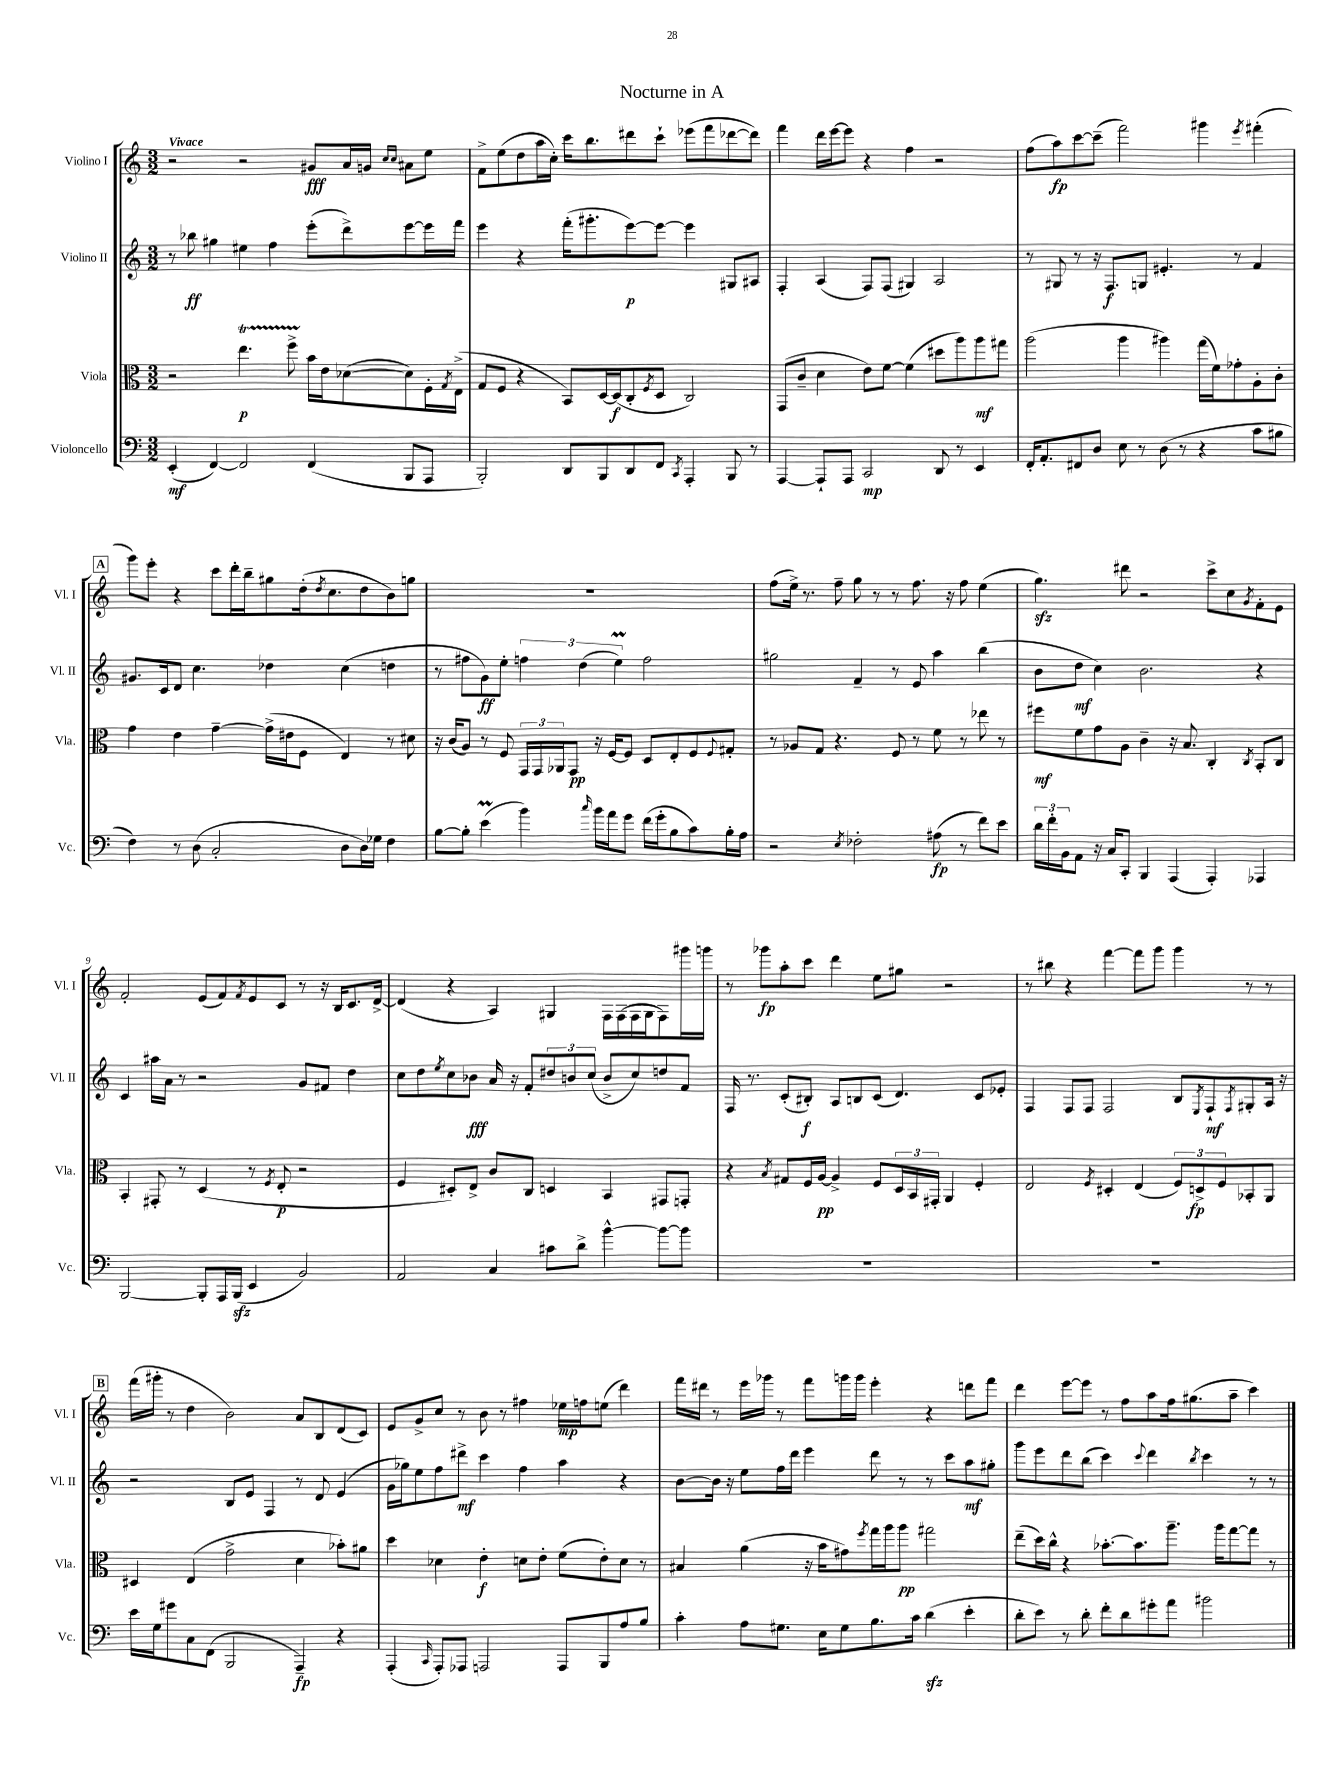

**kern	**dynam	**kern	**dynam	**kern	**dynam	**kern	**dynam
*part4	*part4	*part3	*part3	*part2	*part2	*part1	*part1
*staff4	*staff4	*staff3	*staff3	*staff2	*staff2	*staff1	*staff1
*I"Violoncello	*	*I"Viola	*	*I"Violino II	*	*I"Violino I	*
*I'Vc.	*	*I'Vla.	*	*I'Vl. II	*	*I'Vl. I	*
*clefF4	*	*clefC3	*	*clefG2	*	*clefG2	*
*k[]	*	*k[]	*	*k[]	*	*k[]	*
*M3/2	*	*M3/2	*	*M3/2	*	*M3/2	*
=1	=1	=1	=1	=1	=1	=1	=1
!	!	!	!	!	!	!LO:TX:a:B:t=Vivace	!
(4EE'/	mf	2r	.	8r	.	2r	.
.	.	.	.	8bb-X\	ff	.	.
[4FF/)	.	.	.	4gg#X\	.	.	.
2FF/]	.	4.eet\	p	4ee#X\	.	2r	.
.	.	.	.	4ff\	.	.	.
.	.	8ffTTT^\	.	.	.	.	.
(4FF/	.	16b\LL	.	(8eee'\L	.	8g#X/L	fff
.	.	16e\J	.	.	.	.	.
.	.	([8d-X\	.	8ddd^\)	.	16a/L	.
.	.	.	.	.	.	16gn/JJ	.
.	.	.	.	.	.	16qqcc/LL	.
.	.	.	.	.	.	16qqcc/JJ	.
8BBB/L	.	8d-\])	.	[8eee\	.	8a#X\L	.
8AAA/J	.	16F'\L	.	16eee\L]	.	8ee\J	.
.	.	8qG/	.	.	.	.	.
.	.	(16E^\JJ	.	16fff\JJ	.	.	.
=2	=2	=2	=2	=2	=2	=2	=2
2BBB'/)	.	8G/L	.	4eee\	.	8f^\L	.
.	.	8F/J	.	.	.	(8ee\	.
.	.	4r	.	4r	.	8dd\	.
.	.	.	.	.	.	16aa\L	.
.	.	.	.	.	.	16cc'\JJ)	.
8DD/L	.	8BB/L)	.	(16fff'\KL	.	16ccc\KL	.
.	.	.	.	8.ggg#X'\	.	8.bb\	.
8BBB/	.	[16D/L	.	.	.	.	.
.	.	(16D/J]	f	.	.	.	.
8DD/	.	8C'/	.	[8eee\)	p	8ddd#X\	.
.	.	8qF/	.	.	.	.	.
8FF/J	.	8D/J	.	8eee\J_	.	8ccc`\J	.
8qCC/	.	.	.	.	.	.	.
4AAA'/	.	2C/)	.	4eee\]	.	(8eee-X\L	.
.	.	.	.	.	.	8fff\	.
8BBB/	.	.	.	8G#X/L	.	[8ddd-X\	.
8r	.	.	.	8A#X/J	.	8ddd-\J])	.
=3	=3	=3	=3	=3	=3	=3	=3
[4AAA/	.	(8GG/L	.	4F'/	.	4fff\	.
.	.	8c~/J	.	.	.	.	.
8AAA`/L]	.	4d\	.	(4A/	.	16ddd\LL	.
.	.	.	.	.	.	[16eee\J	.
8AAA/J	.	.	.	.	.	8eee\J]	.
2CC/	mp	8e\L)	.	8F/L)	.	4r	.
.	.	[8f\J	.	(8F/J	.	.	.
.	.	(4f\]	.	4G#X/)	.	4ff\	.
8DD/	.	8dd#X\L	.	2A/	.	2r	.
8r	.	8aa\)	.	.	.	.	.
4EE/	.	8aa\	mf	.	.	.	.
.	.	8gg#X\J	.	.	.	.	.
=4	=4	=4	=4	=4	=4	=4	=4
16FF'/KL	.	(2aa\	.	8r	.	(8ff\L	.
8.AA'/	.	.	.	.	.	.	.
.	.	.	.	8G#X/	.	8aa\)	fp
8FF#X/	.	.	.	8r	.	[8ccc\	.
8D/J	.	.	.	16r	.	(8ccc~\J]	.
.	.	.	.	8.F/L	f	.	.
8E\	.	4aa\	.	.	.	2fff\)	.
8r	.	.	.	8Gn/J	.	.	.
(8D\	.	4aa#X\)	.	4.e#X'/	.	.	.
8r	.	.	.	.	.	.	.
4r	.	(16gg\LL	.	.	.	4ggg#X\	.
.	.	16f\J)	.	.	.	.	.
.	.	8g-X'\	.	8r	.	.	.
.	.	.	.	.	.	8qeee/	.
8c\L	.	8A'\	.	4f/	.	(4fff#X'\	.
8B#X\J	.	8c'\J	.	.	.	.	.
!!LO:LB:g=z
!!LO:REH:place=s1:t=A
=5	=5	=5	=5	=5	=5	=5	=5
4F\)	.	4g\	.	8.g#X/L	.	8ggg\L)	.
.	.	.	.	.	.	8eee'\J	.
.	.	.	.	16c/k	.	.	.
8r	.	4e\	.	8d/J	.	4r	.
(8D\	.	.	.	4.cc\	.	.	.
2C'/	.	[4g~\	.	.	.	8ccc\L	.
.	.	.	.	.	.	16ddd'\L	.
.	.	.	.	.	.	16bb~\J	.
.	.	(16g^\LL]	.	4dd-X\	.	8gg#X\	.
.	.	16e#X\J	.	.	.	.	.
.	.	8F\J	.	.	.	(16dd'\k	.
.	.	.	.	.	.	8qdd/	.
.	.	.	.	.	.	8.cc\	.
8D\L	.	4E/)	.	(4cc\	.	.	.
16D\L)	.	.	.	.	.	8dd\	.
16G-X\JJ	.	.	.	.	.	.	.
4F\	.	8r	.	4ddn\	.	8b\)	.
.	.	8d#X\	.	.	.	8ggn\J	.
=6	=6	=6	=6	=6	=6	=6	=6
[8B\L	.	16r	.	8r	.	1.r	.
.	.	(16c/KL	.	.	.	.	.
8B'\J]	.	8A/J)	.	8ff#X\L	.	.	.
(4em\	.	8r	.	8g\)	ff	.	.
.	.	8F/	.	8ee'\J	.	.	.
4b\)	.	24GG/LL	.	6ffn\	.	.	.
.	.	24GG/	.	.	.	.	.
.	.	24AA-X/J	.	.	.	.	.
.	.	8GG/J	pp	.	.	.	.
.	.	.	.	(6dd\	.	.	.
16qqcc/	.	.	.	.	.	.	.
16b\LL	.	16r	.	.	.	.	.
16a\J	.	[16F/KL	.	.	.	.	.
.	.	.	.	6eem\)	.	.	.
8g\J	.	8F/J]	.	.	.	.	.
(16f\LL	.	8D/L	.	2ff\	.	.	.
16g'\J	.	.	.	.	.	.	.
8B\	.	8E'/	.	.	.	.	.
8c\)	.	8F/	.	.	.	.	.
.	.	8qqF/	.	.	.	.	.
16B'\L	.	8G#X'/J	.	.	.	.	.
16A\JJ	.	.	.	.	.	.	.
=7	=7	=7	=7	=7	=7	=7	=7
2r	.	8r	.	2gg#X\	.	(8ff\L	.
.	.	8A-X/L	.	.	.	16ee^\Jk)	.
.	.	.	.	.	.	8.r	.
.	.	8G/J	.	.	.	.	.
.	.	4.r	.	.	.	8ff~\	.
8qE/	.	.	.	.	.	.	.
2F-X'\	.	.	.	4f~/	.	8gg\	.
.	.	.	.	.	.	8r	.
.	.	8F/	.	8r	.	8r	.
.	.	8r	.	8e/	.	8.ff\	.
(8A#X\	fp	8f\	.	4aa\	.	.	.
.	.	.	.	.	.	16r	.
8r	.	8r	.	.	.	8ff\	.
8f\L)	.	8ee-X\	.	(4bb\	.	(4ee\	.
8e\J	.	8r	.	.	.	.	.
=8	=8	=8	=8	=8	=8	=8	=8
24d\LL	.	8ff#X\L	mf	8b\L	.	4.ggzz\)	.
24f'\	.	.	.	.	.	.	.
24BB\J	.	.	.	.	.	.	.
8AA\J	.	8f\	.	8dd\J	mf	.	.
16r	.	8g\	.	4cc\)	.	.	.
16C/KL	.	.	.	.	.	.	.
8CC'/J	.	8A\J	.	.	.	8ddd#X\	.
4BBB/	.	4c~\	.	2.b\	.	2r	.
(4AAA/	.	16r	.	.	.	.	.
.	.	8.B/	.	.	.	.	.
4AAA'/)	.	4C'/	.	.	.	8ccc^\L	.
.	.	.	.	.	.	8cc\	.
.	.	8qC/	.	.	.	8qg/	.
4AAA-X/	.	8BB'/L	.	4r	.	8f'\	.
.	.	8C/J	.	.	.	8e\J	.
!!LO:LB:g=z
=9	=9	=9	=9	=9	=9	=9	=9
[2BBB/	.	4BB'/	.	4c/	.	2f'/	.
.	.	8GG#X'/	.	16aa#X\LL	.	.	.
.	.	.	.	16a\JJ	.	.	.
.	.	8r	.	8r	.	.	.
8BBB'/L]	.	(4D/	.	2r	.	(8e/L	.
16AAA/L	.	.	.	.	.	8f/)	.
(16BBBzz/JJ	.	.	.	.	.	.	.
.	.	.	.	.	.	8qf/	.
4EE/	.	8r	.	.	.	8e/	.
.	.	8qF/	.	.	.	.	.
.	.	8E'/	p	.	.	8c/J	.
2BB/)	.	2r	.	8g/L	.	8r	.
.	.	.	.	8f#X/J	.	16r	.
.	.	.	.	.	.	16B/KL	.
.	.	.	.	4dd\	.	8.c/	.
.	.	.	.	.	.	[16d^/Jk	.
=10	=10	=10	=10	=10	=10	=10	=10
2AA/	.	4F/	.	8cc\L	.	(4d/]	.
.	.	.	.	8dd\	.	.	.
.	.	.	.	8qee/	.	.	.
.	.	8D#X'/L)	.	8cc\	.	4r	.
.	.	8E^/J	.	8b-X\J	fff	.	.
4C/	.	8c/L	.	16a/	.	4A/)	.
.	.	.	.	16r	.	.	.
.	.	8C/J	.	8f'/L	.	.	.
8c#X\L	.	4Dn/	.	12dd#X/	.	4G#X/	.
.	.	.	.	12bn/	.	.	.
8d^\J	.	.	.	.	.	.	.
.	.	.	.	(12cc/J	.	.	.
[4b^^\	.	4BB/	.	8b^/L	.	16F\LL	.
.	.	.	.	.	.	(16F\	.
.	.	.	.	8cc/)	.	16F\	.
.	.	.	.	.	.	16G#\J	.
8b\L_	.	8GG#X/L	.	8ddn/	.	8F\)	.
8b\J]	.	8GGn'/J	.	8f/J	.	16ggg#X\L	.
.	.	.	.	.	.	16gggn\JJ	.
=11	=11	=11	=11	=11	=11	=11	=11
1.r	.	4r	.	16F/	.	8r	.
.	.	.	.	8.r	.	.	.
.	.	.	.	.	.	8ggg-X\L	fp
.	.	8qB/	.	.	.	.	.
.	.	8G#X/L	.	(8c'/L	.	8aa'\	.
.	.	16F/L	.	8B#X'/J)	f	8ccc\J	.
.	.	[16A/JJ	pp	.	.	.	.
.	.	4A^/]	.	8A/L	.	4ddd\	.
.	.	.	.	8Bn/	.	.	.
.	.	8F/L	.	(8c/J	.	8ee\L	.
.	.	24D/L	.	4.d/)	.	8gg#X\J	.
.	.	24BB/	.	.	.	.	.
.	.	24GG#X'/JJ	.	.	.	.	.
.	.	4AA/	.	.	.	2r	.
.	.	4F'/	.	8c/L	.	.	.
.	.	.	.	8e-X'/J	.	.	.
=12	=12	=12	=12	=12	=12	=12	=12
1.r	.	2E/	.	4F/	.	8r	.
.	.	.	.	.	.	8bb#X\	.
.	.	.	.	8F/L	.	4r	.
.	.	.	.	8F/J	.	.	.
.	.	8qF/	.	.	.	.	.
.	.	4D#X'/	.	2F/	.	[4fff\	.
.	.	(4E/	.	.	.	8fff\L]	.
.	.	.	.	.	.	8ggg\J	.
.	.	12F/L)	.	8B/L	.	4ggg\	.
.	.	12Dn^/	fp	.	.	.	.
.	.	.	.	8qE/	.	.	.
.	.	.	.	8F`/	mf	.	.
.	.	12F/	.	.	.	.	.
.	.	.	.	8qF/	.	.	.
.	.	8BB-X'/	.	8G#X'/	.	8r	.
.	.	8AA/J	.	16A/Jk	.	8r	.
.	.	.	.	16r	.	.	.
!!LO:LB:g=z
!!LO:REH:place=s1:t=B
=13	=13	=13	=13	=13	=13	=13	=13
16e\LL	.	4D#X/	.	2r	.	(16fff\LL	.
16G\J	.	.	.	.	.	16ggg#X'\JJ	.
8g#X\	.	.	.	.	.	8r	.
8C\	.	(4E/	.	.	.	4dd\	.
(8FF\J	.	.	.	.	.	.	.
2BBB/	.	2g^\	.	8B/L	.	2b\)	.
.	.	.	.	8e/J	.	.	.
.	.	.	.	4F/	.	.	.
4AAA~/)	fp	4d\	.	8r	.	8a/L	.
.	.	.	.	8d/	.	8B/	.
4r	.	8b-X'\L)	.	(4e/	.	(8d/	.
.	.	8a#X\J	.	.	.	8c/J)	.
=14	=14	=14	=14	=14	=14	=14	=14
(4AAA'/	.	4dd\	.	16g\LL	.	8e/L	.
.	.	.	.	16gg-X\J)	.	.	.
.	.	.	.	8ee\	.	8g^/	.
16qqCC/	.	.	.	.	.	.	.
8AAA'/L)	.	4d-X\	.	8ff\	.	8cc/J	.
8AAA-X/J	.	.	.	8ddd#X^\J	mf	8r	.
2AAAn/	.	4e'\	f	4ccc\	.	8b\	.
.	.	.	.	.	.	8r	.
.	.	8dn\L	.	4ff\	.	4ff#X\	.
.	.	8e'\J	.	.	.	.	.
8AAA/L	.	(8f\L	.	4aa\	.	16ee-X\LL	mp
.	.	.	.	.	.	16ffn\J	.
8BBB/	.	8e'\)	.	.	.	(8een\J	.
8A/	.	8d\J	.	4r	.	4ddd\)	.
8B/J	.	8r	.	.	.	.	.
=15	=15	=15	=15	=15	=15	=15	=15
4c'\	.	4B#X/	.	[8b\L	.	16fff\LL	.
.	.	.	.	.	.	16ddd#X\JJ	.
.	.	.	.	16b\Jk]	.	8r	.
.	.	.	.	16r	.	.	.
8A\L	.	(4a\	.	8ee\L	.	16eee\LL	.
.	.	.	.	.	.	16ggg-X\JJ	.
8.G#X\J	.	.	.	16ff\L	.	8r	.
.	.	.	.	16ddd\JJ	.	.	.
.	.	16r	.	4eee\	.	8fff\L	.
16E\KL	.	16b\KL	.	.	.	.	.
8G#\	.	8g#X\)	.	.	.	16gggn\L	.
.	.	.	.	.	.	16ggg\JJ	.
.	.	8qff/	.	.	.	.	.
8.B\	.	16gg\L	.	8ddd\	.	4eee'\	.
.	.	16aa\J	.	.	.	.	.
.	.	8aa\J	pp	8r	.	.	.
16c\Jk	.	.	.	.	.	.	.
(4dzz\	.	2gg#X\	.	8r	.	4r	.
.	.	.	.	8ccc\L	.	.	.
4e'\	.	.	.	8aa\	mf	8dddn\L	.
.	.	.	.	8gg#X'\J	.	8fff\J	.
=16	=16	=16	=16	=16	=16	=16	=16
8d'\L	.	(8ee~\L	.	8ggg\L	.	4ddd\	.
8e\J)	.	16dd\L)	.	8eee\	.	.	.
.	.	16cc^^\JJ	.	.	.	.	.
8r	.	4r	.	8ddd\	.	[8eee\L	.
8d'\	.	.	.	(8bb\J	.	8eee\J]	.
8f'\L	.	[8.b-X'\L	.	4ccc\)	.	8r	.
8d\	.	.	.	.	.	8ff\L	.
.	.	8.b-\]	.	.	.	.	.
.	.	.	.	8qqccc/	.	.	.
8g#X'\	.	.	.	4ddd\	.	8aa\	.
8a\J	.	8.aa~\J	.	.	.	16ff\k	.
.	.	.	.	.	.	(8.gg#X\	.
.	.	.	.	8qbb/	.	.	.
2b#X\	.	.	.	4ccc\	.	.	.
.	.	16aa\KL	.	.	.	.	.
.	.	[8gg\	.	.	.	8aa~\J	.
.	.	8gg\J]	.	8r	.	4ccc\)	.
.	.	8r	.	8r	.	.	.
==	==	==	==	==	==	==	==
*-	*-	*-	*-	*-	*-	*-	*-
